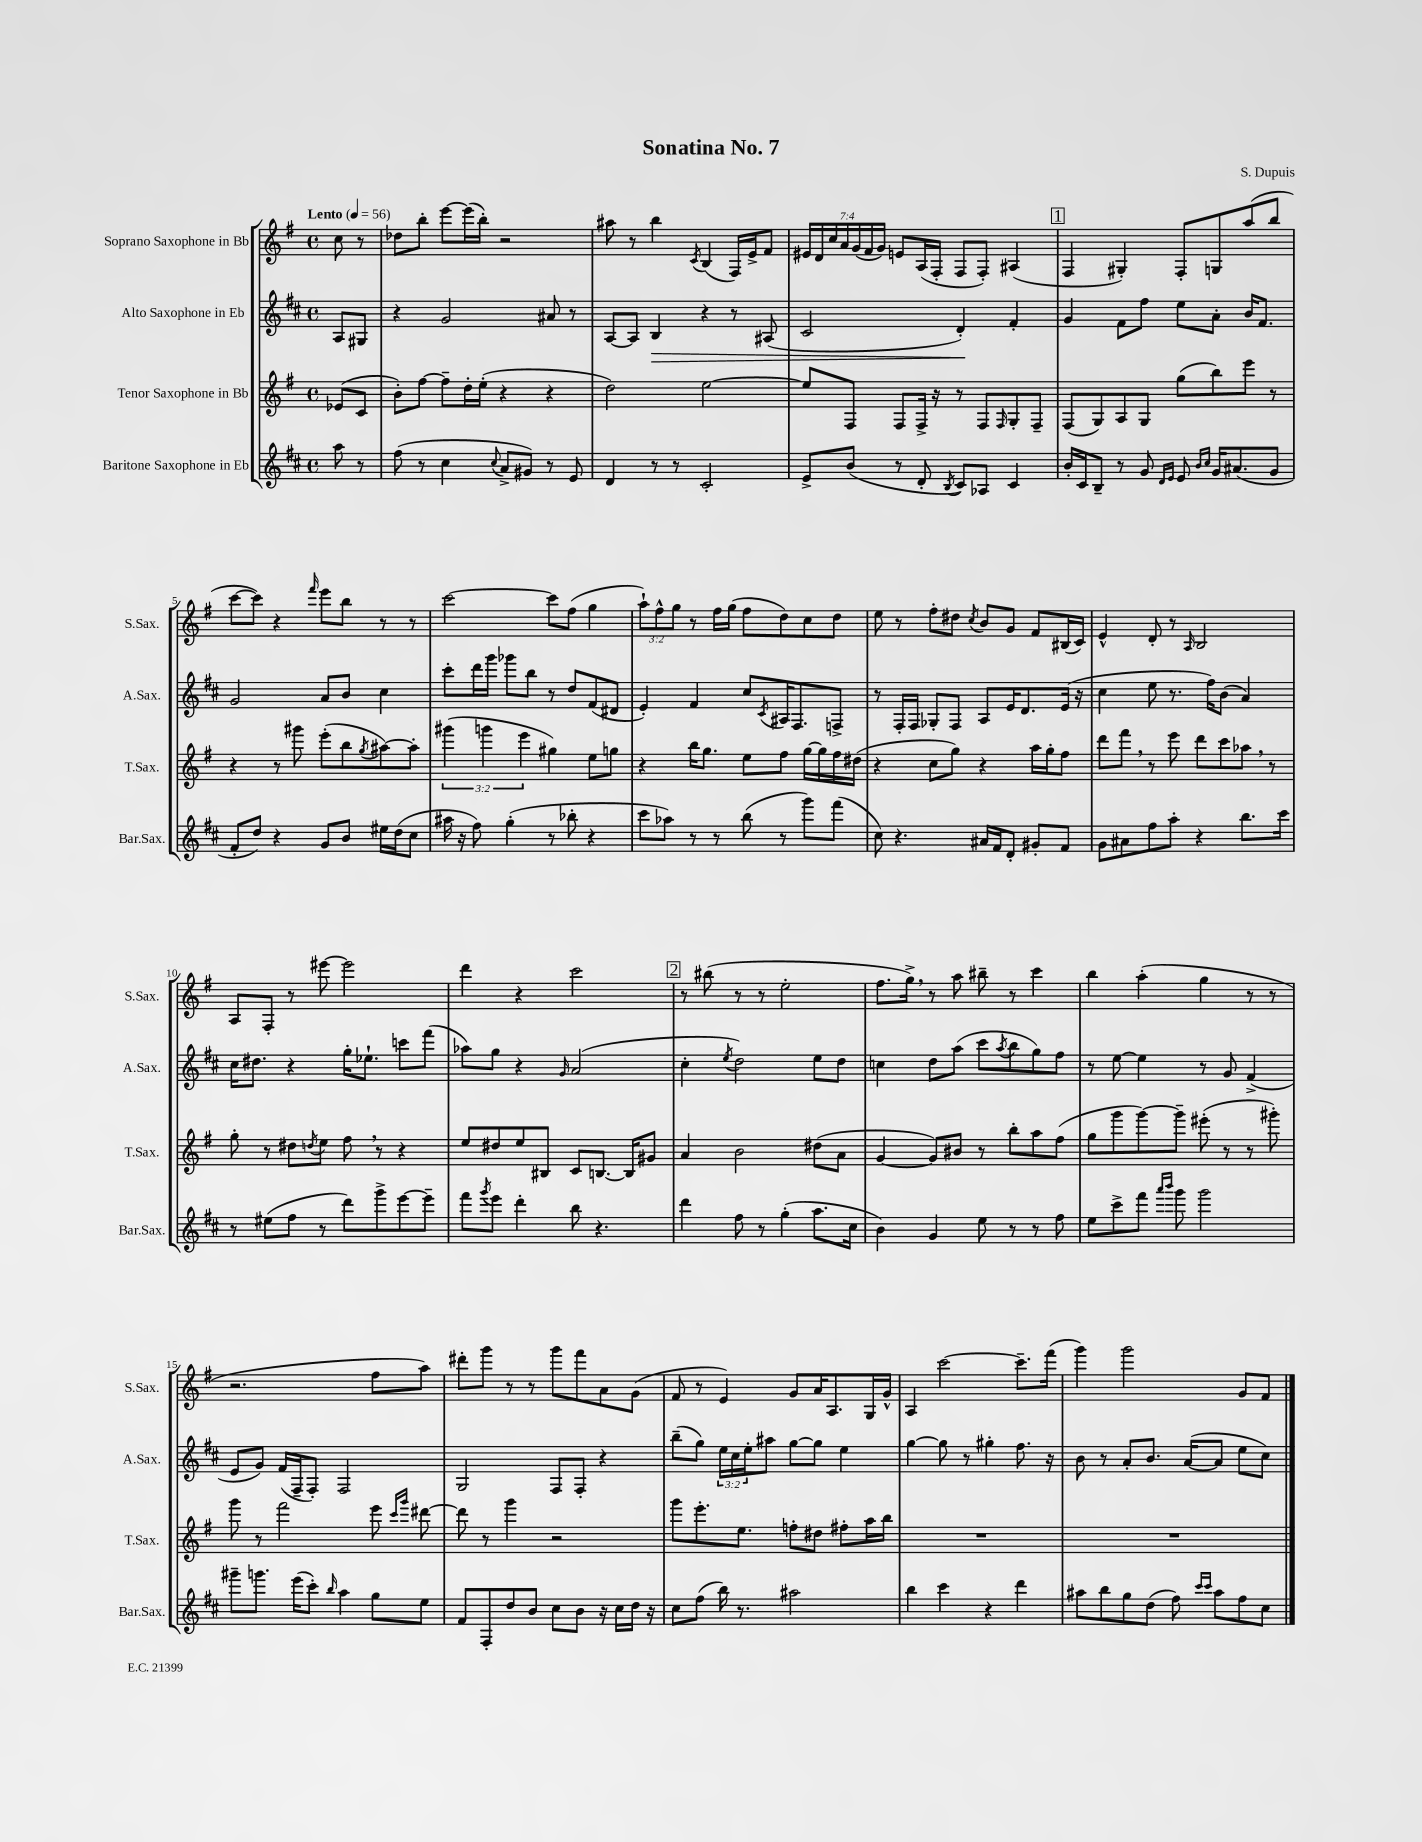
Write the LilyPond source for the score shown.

\header { title = "Sonatina No. 7" composer = "S. Dupuis" }
<<
\new StaffGroup <<
\new Staff = "s0" \with { instrumentName = "Soprano Saxophone in Bb" shortInstrumentName = "S.Sax." } {
    \clef treble \key g \major \defaultTimeSignature \time 4/4 \override Staff.TupletNumber.text = #tuplet-number::calc-fraction-text \partial 4 \tempo "Lento" 4 = 56
    c''8 r8 |
    des''8 b''8-. e'''8~ e'''16( b''16-.) r2 |
    ais''8 r8 b''4 \acciaccatura { c'8 } b4( fis16) e'16-> fis'8 |
    \tuplet 7/4 { eis'16 d'16 c''16 a'16 g'16( fis'16 g'16) } e'8 a16( fis16-. fis8 fis8-.) ais4( |
    \mark \markup { \box "1" } fis4 gis4-.) fis8-. g8 a''8( b''8 |
    c'''8~ c'''8) r4 \grace { fis'''16 } e'''8 b''8 r8 r8 |
    c'''2~ c'''8 fis''8( g''4 |
    \tuplet 3/2 { a''8-!) fis''8-^ g''8 } r8 fis''16 g''16( fis''8 d''8) c''8 d''8 |
    e''8 r8 fis''8-. dis''8 \acciaccatura { c''8 } b'8 g'8 fis'8 bis16( c'16) |
    e'4-^ d'8-. r8 \grace { a16 } b2 |
    a8 fis8-. r8 eis'''8~ eis'''2 |
    d'''4 r4 c'''2 |
    \mark \markup { \box "2" } r8 bis''8( r8 r8 e''2-. |
    fis''8. g''16->) \breathe r8 a''8 bis''8-- r8 c'''4 |
    b''4 a''4-.( g''4 r8 r8 |
    r2. fis''8 a''8) |
    dis'''8-. g'''8 r8 r8 g'''8 fis'''8 a'8 g'8( |
    fis'8 r8 e'4) g'8 a'16 a8. g16 g'16-^ |
    a4 c'''2~ c'''8.-- fis'''16( |
    g'''4) g'''2 g'8 fis'8 \bar "|." |
}
\new Staff = "s1" \with { instrumentName = "Alto Saxophone in Eb" shortInstrumentName = "A.Sax." } {
    \clef treble \key d \major \defaultTimeSignature \time 4/4 \override Staff.TupletNumber.text = #tuplet-number::calc-fraction-text \partial 4
    a8 gis8 |
    r4 g'2 ais'8 r8 |
    a8~ a8 b4\> r4 r8 ais8( |
    cis'2 d'4-.\!) fis'4-. |
    \mark \markup { \box "1" } g'4 fis'8 fis''8 e''8 a'8-. b'16 fis'8. |
    g'2 a'8 b'8 cis''4 |
    cis'''8-. d'''16 g'''16 ges'''8 b''8 r8 d''8 fis'8( dis'8 |
    e'4-.) fis'4 cis''8 \acciaccatura { cis'8 } ais16 fis8. f8-> |
    r8 fis16-. fis16 ges8-. fis8 a8 e'16 d'8. e'16( r16 |
    cis''4 e''8 r8. fis''16) b'8( a'4) |
    cis''16 dis''8. r4 g''16-. ees''8.-! c'''8 fis'''8( |
    aes''8) g''8 r4 \grace { g'16 } a'2( |
    \mark \markup { \box "2" } cis''4-. \acciaccatura { e''8 } d''2) e''8 d''8 |
    c''4 d''8 a''8( cis'''8 \acciaccatura { a''8 } b''8 g''8) fis''8 |
    r8 e''8~ e''4 r8 g'8 fis'4->( |
    e'8 g'8) fis'16( fis16-- fis8-.) fis2 |
    g2 fis8 fis8-. r4 |
    b''8--( g''8) \tuplet 3/2 { e''16 cis''16 e''16-. } ais''8 g''8~ g''8 e''4 |
    g''4~ g''8 r8 gis''4-. fis''8. r16 |
    b'8 r8 a'8-. b'8. a'16~( a'8 e''8 cis''8) \bar "|." |
}
\new Staff = "s2" \with { instrumentName = "Tenor Saxophone in Bb" shortInstrumentName = "T.Sax." } {
    \clef treble \key g \major \defaultTimeSignature \time 4/4 \override Staff.TupletNumber.text = #tuplet-number::calc-fraction-text \partial 4
    ees'8( c'8 |
    b'8-.) fis''8~ fis''8-- d''16-. e''16-.( r4 r4 |
    d''2) e''2~ |
    e''8 fis8 fis8 fis16-> r16 r8 fis8 \grace { fis16 } g8-. fis8-- |
    \mark \markup { \box "1" } fis8( g8) a8 g8 g''8( b''8) e'''8 r8 |
    r4 r8 gis'''8 e'''8-.( b''8 \acciaccatura { g''8 } ais''8~) ais''8-. |
    \tuplet 3/2 { gis'''4( g'''4 e'''4 } gis''4) e''8 g''8 |
    r4 b''16 g''8. e''8 fis''8 g''16~ g''16 fis''16 dis''16( |
    r4 c''8 g''8) r4 a''16 g''16-. fis''8 |
    d'''8 fis'''8 \breathe r8 e'''8 d'''8 c'''8 aes''8 \breathe r8 |
    g''8-. r8 dis''8 \acciaccatura { d''8 } e''8 fis''8 \breathe r8 r4 |
    e''8 dis''8 e''8 bis8 c'8 b8.~ b16 gis'8 |
    \mark \markup { \box "2" } a'4 b'2 dis''8( a'8 |
    g'4~ g'8) bis'8 r8 b''8-. a''8 fis''8( |
    g''8 g'''8 g'''8~) g'''8-- eis'''8-.( r8 r8 gis'''8-.) |
    g'''8 r8 fis'''2 e'''8 \grace { c'''16 g'''16 } dis'''8~ |
    dis'''8 r8 g'''4 r2 |
    g'''8 e'''8.-. e''8. f''8-. dis''8 fis''8-. a''16 b''16 |
    R1 |
    R1 \bar "|." |
}
\new Staff = "s3" \with { instrumentName = "Baritone Saxophone in Eb" shortInstrumentName = "Bar.Sax." } {
    \clef treble \key d \major \defaultTimeSignature \time 4/4 \partial 4
    a''8 r8 |
    fis''8( r8 cis''4 \appoggiatura { cis''8 } a'8-> gis'8) r8 e'8 |
    d'4 r8 r8 cis'2-. |
    e'8-> b'8( r8 d'8-. \acciaccatura { b8 } cis'8) aes8 cis'4 |
    \mark \markup { \box "1" } b'16-. cis'16 b8-- r8 g'8 \grace { d'16 e'16 } e'8 \grace { b'16 cis''16 } g'16 ais'8.( g'8 |
    fis'8-. d''8) r4 g'8 b'8 eis''16 d''16( cis''8 |
    ais''16 r16 fis''8) g''4-.( r8 bes''8-. r4 |
    cis'''8 aes''8) r8 r8 b''8( r8 g'''8) fis'''8( |
    cis''8) r4. ais'16 fis'16 d'8-. gis'8-. fis'8 |
    g'8 ais'8 fis''8 a''8-. r4 b''8. cis'''16 |
    r8 eis''8( fis''8 r8 d'''8) g'''8-> e'''8~ e'''8-- |
    fis'''8 \acciaccatura { g'''8 } e'''8 d'''4-. b''8 r4. |
    \mark \markup { \box "2" } d'''4 fis''8 r8 g''4-.( a''8. cis''16 |
    b'4) g'4 e''8 r8 r8 fis''8 |
    e''8 cis'''8-> fis'''8 \grace { a'''16 b'''16 } g'''8 g'''2 |
    gis'''8-- g'''8. e'''16( cis'''8-.) \grace { b''16 } a''4 g''8 e''8 |
    fis'8 fis8-. d''8 b'8 cis''8 b'8 r16 cis''16 d''16 r16 |
    cis''8 fis''8( b''16) r8. ais''2 |
    b''4 cis'''4 r4 d'''4 |
    ais''8 b''8 g''8 d''8( fis''8) \grace { cis'''16 cis'''16 } ais''8 fis''8 cis''8 \bar "|." |
}
>>
>>
